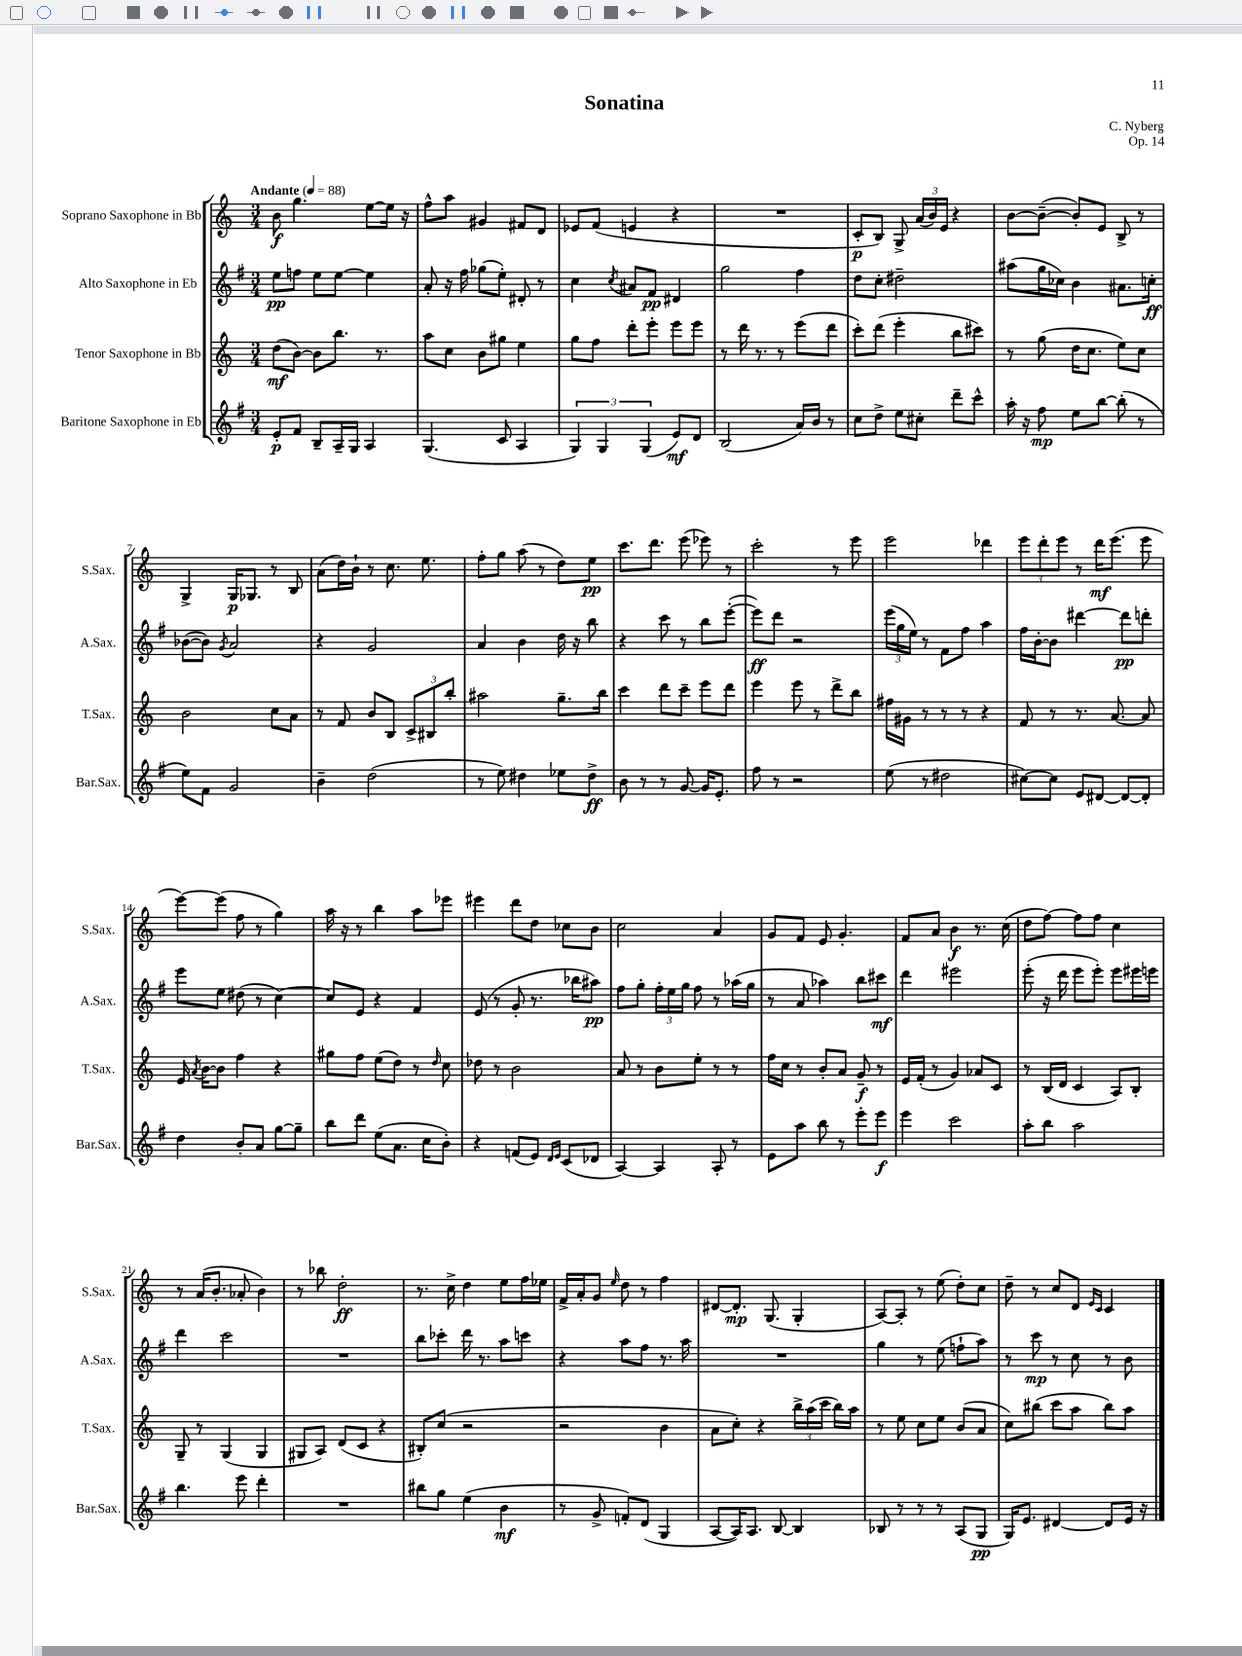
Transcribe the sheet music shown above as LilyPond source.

\header { title = "Sonatina" composer = "C. Nyberg" opus = "Op. 14" }
<<
\new StaffGroup <<
\new Staff = "s0" \with { instrumentName = "Soprano Saxophone in Bb" shortInstrumentName = "S.Sax." } {
    \clef treble \key c \major \numericTimeSignature \time 3/4 \tempo "Andante" 4 = 88
    \autoBeamOff b'8\f g''4. e''8[~ e''16] r16 |
    f''8[-^ a''8] gis'4 fis'8[ d'8] |
    ees'8[ f'8]( e'4 r4 |
    R2. |
    c'8[-.\p b8]) g8-> \tuplet 3/2 { a'16[( b'16) e'16] } r4 |
    b'8[~ b'8]~--( b'8[-.) e'8] b8-> r8 |
    g4-> g16[\p ges8.] r8 b8 |
    a'8[( d''16) b'16]-! r8 c''8. e''8. |
    f''8[-. g''8] a''8( r8 d''8[) e''8]\pp |
    c'''8.[ d'''8.] e'''8( ees'''8) r8 |
    c'''2-. r8 e'''8 |
    e'''2 des'''4 |
    \tuplet 3/2 { e'''8[ d'''8-. e'''8] } r8 d'''16[\mf e'''8.]( e'''8 |
    e'''8[~) e'''8]( f''8 r8 g''4) |
    a''16 r16 r8 b''4 a''8[ ees'''8] |
    eis'''4 d'''8[ d''8] ces''8[ b'8] |
    c''2 a'4 |
    g'8[ f'8] e'8 g'4.-. |
    f'8[ a'8] b'4\f r8. c''16( |
    d''8[ f''8]~) f''8[ f''8] c''4 |
    r8 a'16[( b'8.]-. aes'8-. b'4) |
    r8 bes''8 d''2-.\ff |
    r8. c''16-> d''4 e''8[ f''16 ees''16] |
    f'16[-> a'16-. g'8] \grace { e''16 } d''8 r8 f''4 |
    dis'8[~ dis'8.]-.\mp g8.( g4-. |
    a8[~) a8]-. r8 e''8( d''8[-.) c''8] |
    d''8-- r8 c''8[ d'8] \grace { e'16[ c'16] } c'4 \bar "|." |
}
\new Staff = "s1" \with { instrumentName = "Alto Saxophone in Eb" shortInstrumentName = "A.Sax." } {
    \clef treble \key g \major \numericTimeSignature \time 3/4
    \autoBeamOff e''8[\pp f''8] e''8[ e''8]~ e''4 |
    a'8-. r16 fis''16 ges''8[( e''8]-.) dis'8-. r8 |
    c''4 \acciaccatura { c''8 } ais'8[ fis'8]\pp dis'4 |
    g''2 fis''4 |
    d''8[ c''8]-. dis''2-- |
    ais''8[( g''16 ces''16]) b'4 ais'8.[ c''16]-.\ff |
    bes'8[~( bes'8]) \acciaccatura { g'8 } a'2 |
    r4 g'2 |
    a'4 b'4 d''16 r16 b''8 |
    r4 c'''8 r8 b''8[ e'''8]~-.( |
    e'''8[\ff) d'''8] r2 |
    \tuplet 3/2 { e'''16[( g''16 e''16]) } r8 fis'8[ fis''8] a''4 |
    fis''16[ b'16~-. b'8] dis'''4~ dis'''8[\pp d'''8]-. |
    e'''8[ e''8] dis''8( r8 c''4~) |
    c''8[ e'8] r4 fis'4 |
    e'8( r8 g'8-. r8. bes''16[ ais''8]\pp) |
    fis''8[ g''8]-. \tuplet 3/2 { fis''16[-. e''16 g''16] } fis''8 r8 aes''16[( g''16] |
    r8 a'8 aes''4) b''8[ cis'''8]\mf |
    d'''4 eis'''2 |
    e'''8-.( r16 d'''16 e'''8[ e'''8]-.) e'''8[ eis'''16 e'''16] |
    d'''4 c'''2 |
    R2. |
    b''8[ ces'''8]-. d'''16 r8. a''8[ c'''8] |
    r4 a''8[ fis''8] r8. a''16 |
    R2. |
    g''4 r8 e''8( f''8[-! a''8]) |
    r8 c'''8\mp r8 c''8 r8 b'8 \bar "|." |
}
\new Staff = "s2" \with { instrumentName = "Tenor Saxophone in Bb" shortInstrumentName = "T.Sax." } {
    \clef treble \key c \major \numericTimeSignature \time 3/4
    \autoBeamOff d''8[\mf( b'8]~) b'8[ b''8.] r8. |
    a''8[ c''8] b'8[ gis''8] e''4 |
    g''8[ f''8] d'''8[-. e'''8]-. e'''8[ e'''8] |
    r8 d'''16 r8. r8 e'''8[( d'''8] |
    c'''8[-.) d'''8]( e'''4-. b''8[ cis'''8]) |
    r8 g''8( d''16[ c''8.] e''8[) c''8] |
    b'2 c''8[ a'8] |
    r8 f'8 b'8[ b8] \tuplet 3/2 { c'8[-> bis8 b''8]-. } |
    ais''2 g''8.[-- b''16] |
    c'''4 d'''8[ c'''8]-- e'''8[ d'''8] |
    e'''4 e'''8 r8 d'''8[-> b''8] |
    fis''16[ gis'16] r8 r8 r8 r4 |
    f'8 r8 r8. a'8.~ a'8 |
    e'16 \acciaccatura { a'8 } b'16[~ b'8] f''4 r4 |
    gis''8[ f''8] e''8[( d''8]) r8 \grace { d''16 } c''8 |
    des''8 r8 b'2 |
    a'8 r8 b'8[ e''8]-. r8 r8 |
    f''16[ c''16] r8 b'8[-. a'8] g'8--\f r8 |
    e'16[ f'16]-.( r8 g'4) aes'8[ c'8] |
    r8 b16[( d'16] c'4 a8[) b8]-. |
    g8-- r8 g4( g4 |
    gis8[ a8]) d'8[( c'8] r4 |
    bis8[-.) c''8]( r2 |
    r2 b'4 |
    a'8[ c''8]-.) r4 \tuplet 3/2 { b''16[-> a''16( c'''16] } b''16[) a''16] |
    r8 e''8 c''8[ e''8] b'8[( a'8] |
    c''8[) bis''8]( c'''8[ a''8] bis''8[) a''8] \bar "|." |
}
\new Staff = "s3" \with { instrumentName = "Baritone Saxophone in Eb" shortInstrumentName = "Bar.Sax." } {
    \clef treble \key g \major \numericTimeSignature \time 3/4
    \autoBeamOff e'8[-.\p fis'8] b8[-- a16-- g16] a4 |
    g4.( c'8 a4 |
    \tuplet 3/2 { g4) g4 g4( } e'8[\mf) d'8] |
    b2( a'16[) b'16] r8 |
    c''8[ d''8]-> e''8[ cis''8]-. d'''8[-- c'''8]-^ |
    a''16-. r16 fis''8\mp e''8[ b''8]~ b''8-.( r8 |
    e''8[) fis'8] g'2 |
    b'4-- d''2( |
    r8 e''8) dis''4 ees''8[ dis''8]->\ff |
    b'8 r8 r8 g'8~ g'16[ e'8.]-. |
    fis''8 r8 r2 |
    e''8( r8 dis''2 |
    cis''8[~) cis''8] e'8[ dis'8]~ dis'8[~ dis'8]-. |
    d''4 b'8[-. a'8] g''8[~ g''8]-- |
    b''8[ d'''8] e''8[( a'8.] c''16[ b'8]-.) |
    r4 f'8[( e'8]) \grace { d'16[ e'16] } c'8[( des'8] |
    a4~) a4 a8-. r8 |
    e'8[ a''8] b''8 r8 e'''8[-. e'''8]\f |
    e'''4 c'''2 |
    a''8[-. b''8] a''2 |
    b''4. e'''8 d'''4-. |
    R2. |
    bis''8[ g''8] e''4( b'4\mf |
    r8 g'8-> f'8[-.) d'8]( g4 |
    a8[~ a16) a8.] b8~ b4 |
    bes8 r8 r8 r8 a8[( g8]\pp |
    g16[) e'8.] dis'4~ dis'8[ e'16] r16 \bar "|." |
}
>>
>>
